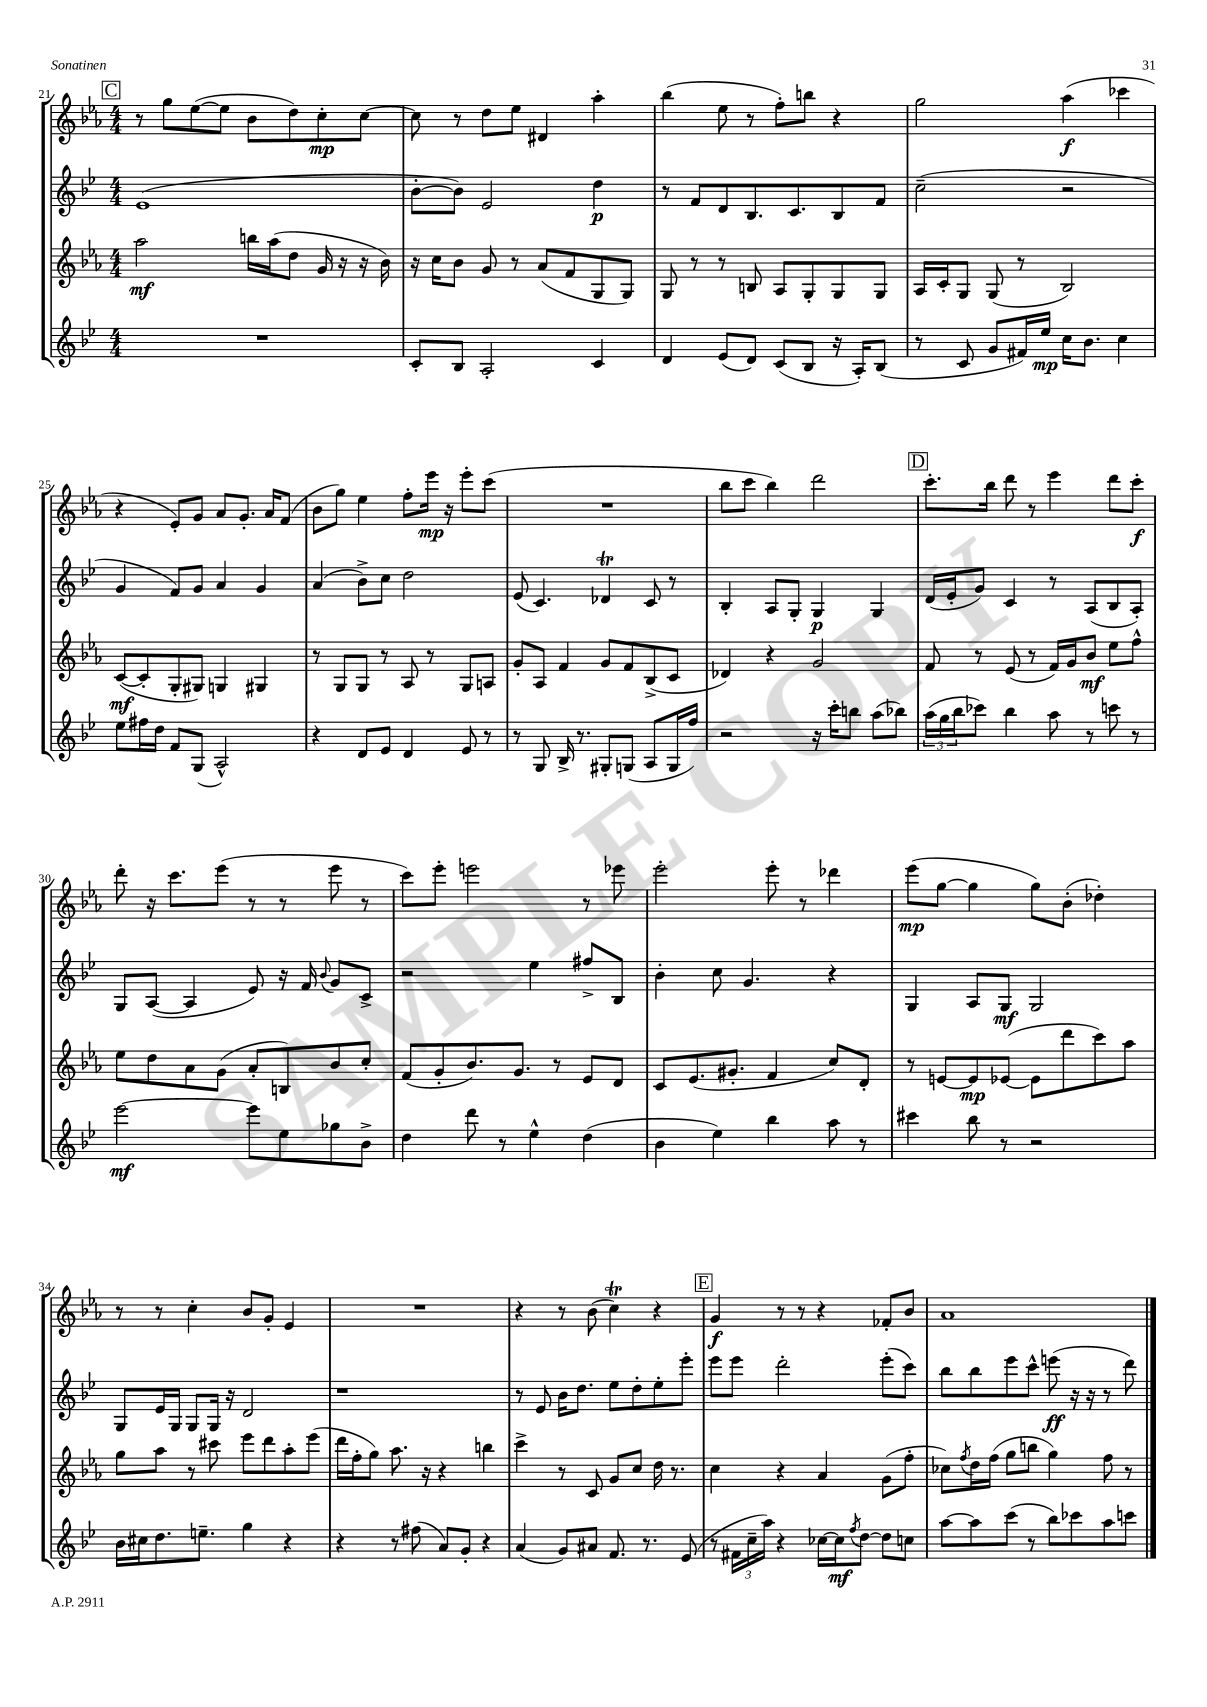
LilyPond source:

<<
\new StaffGroup <<
\new Staff = "s0" {
    \clef treble \key ees \major \numericTimeSignature \time 4/4
    \mark \markup { \box "C" } r8 g''8 ees''8~( ees''8 bes'8 d''8) c''8-.\mp c''8~ |
    c''8 r8 d''8 ees''8 dis'4 aes''4-. |
    bes''4( ees''8 r8 f''8-.) b''8 r4 |
    g''2 aes''4\f( ces'''4 |
    r4 ees'8-.) g'8 aes'8 g'8.-. aes'16 f'8( |
    bes'8 g''8) ees''4 f''8-. ees'''16\mp r16 ees'''8-. c'''8( |
    R1 |
    bes''8 c'''8 bes''4) d'''2 |
    \mark \markup { \box "D" } c'''8.-. bes''16 d'''8 r8 ees'''4 d'''8 c'''8-.\f |
    d'''8-. r16 c'''8. ees'''8( r8 r8 ees'''8 r8 |
    c'''8) ees'''8-. e'''2 r8 ees'''8 |
    ees'''2-. ees'''8-. r8 des'''4 |
    ees'''8\mp( g''8~ g''4 g''8) bes'8-.( des''4-.) |
    r8 r8 c''4-. bes'8 g'8-. ees'4 |
    R1 |
    r4 r8 bes'8( c''4\trill) r4 |
    \mark \markup { \box "E" } g'4\f r8 r8 r4 fes'8-. bes'8 |
    aes'1 \bar "|." |
}
\new Staff = "s1" {
    \clef treble \key bes \major \numericTimeSignature \time 4/4
    \mark \markup { \box "C" } ees'1( |
    bes'8~-. bes'8) ees'2 d''4\p |
    r8 f'8 d'8 bes8. c'8. bes8 f'8 |
    c''2--( r2 |
    g'4 f'8) g'8 a'4 g'4 |
    a'4( bes'8->) c''8 d''2 |
    ees'8( c'4.) des'4\trill c'8 r8 |
    bes4-. a8 g8-. g4\p g4 |
    \mark \markup { \box "D" } d'16( ees'16-. g'8) c'4 r8 a8( bes8 a8-.) |
    g8 a8~( a4 ees'8) r16 f'16 \appoggiatura { bes'8 } g'8 c'8-> |
    r2 ees''4 fis''8-> bes8 |
    bes'4-. c''8 g'4. r4 |
    g4 a8 g8\mf g2 |
    g8 ees'16 g16 g8 g16 r16 d'2 |
    r1 |
    r8 ees'8 bes'16 d''8. ees''8 d''8-. ees''8-. ees'''8-. |
    \mark \markup { \box "E" } ees'''8 ees'''8 d'''2-. ees'''8-.( c'''8) |
    bes''8 bes''8 ees'''8 c'''8-^ e'''8\ff( r16 r16 r8 d'''8) \bar "|." |
}
\new Staff = "s2" {
    \clef treble \key ees \major \numericTimeSignature \time 4/4
    \mark \markup { \box "C" } aes''2\mf b''16 aes''16( d''8 g'16 r16 r16 bes'16) |
    r16 c''16 bes'8 g'8 r8 aes'8( f'8 g8 g8) |
    g8 r8 r8 b8 aes8 g8-. g8 g8 |
    aes16 c'16-. g8 g8( r8 bes2) |
    c'8~\mf( c'8-. g8-. gis8) g4 gis4 |
    r8 g8 g8 r8 aes8 r8 g8 a8 |
    g'8-. aes8 f'4 g'8 f'8 bes8->( c'8 |
    des'4) r4 g'2 |
    \mark \markup { \box "D" } f'8 r8 ees'8( r8 f'16) g'16 bes'8\mf ees''8 f''8-^ |
    ees''8 d''8 aes'8 g'8( aes'8-. b8) bes'8 c''8-. |
    f'8( g'8-. bes'8.) g'8. r8 ees'8 d'8 |
    c'8 ees'8.( gis'8.-. f'4 c''8) d'8-. |
    r8 e'8~ e'8\mp ees'8~( ees'8 d'''8 c'''8) aes''8 |
    g''8 aes''8 r8 cis'''8 ees'''8 d'''8 aes''8-. ees'''8( |
    d'''16 f''16-. g''8) aes''8. r16 r4 b''4 |
    c'''4-> r8 c'8 g'8 c''8 d''16 r8. |
    \mark \markup { \box "E" } c''4 r4 aes'4 g'8( f''8-. |
    ces''8) \acciaccatura { f''8 } d''16 f''16( g''8 b''8 g''4) f''8 r8 \bar "|." |
}
\new Staff = "s3" {
    \clef treble \key bes \major \numericTimeSignature \time 4/4
    \mark \markup { \box "C" } R1 |
    c'8-. bes8 a2-. c'4 |
    d'4 ees'8( d'8) c'8( bes8 r16 a16-.) bes8( |
    r8 c'8 g'8 fis'16) ees''16\mp c''16 bes'8. c''4 |
    ees''8 fis''16 d''16 f'8 g8( a2-^) |
    r4 d'8 ees'8 d'4 ees'8 r8 |
    r8 g8 bes16-> r8. gis8-. g8( a8 g16 f''16) |
    r2 r16 c'''16-. b''8 a''8( bes''8) |
    \mark \markup { \box "D" } \tuplet 3/2 { a''16( g''16 bes''16 } ces'''8) bes''4 a''8 r8 c'''8 r8 |
    ees'''2~\mf ees'''8 ees''8 ges''8 bes'8-> |
    d''4 d'''8 r8 ees''4-^ d''4( |
    bes'4 ees''4) bes''4 a''8 r8 |
    cis'''4 bes''8 r8 r2 |
    bes'16 cis''16 d''8. e''8.-- g''4 r4 |
    r4 r8 fis''8( a'8) g'8-. r4 |
    a'4( g'8) ais'8 f'8. r8. ees'8( |
    \mark \markup { \box "E" } r8 \tuplet 3/2 { fis'16 c''16-- a''16) } r4 ces''16~ ces''16\mf \acciaccatura { f''8 } d''8~ d''8 c''8 |
    a''8~ a''8 c'''8( r8 bes''8) ces'''8 a''8 c'''8 \bar "|." |
}
>>
>>
\layout { \context { \Score currentBarNumber = #21 } }
